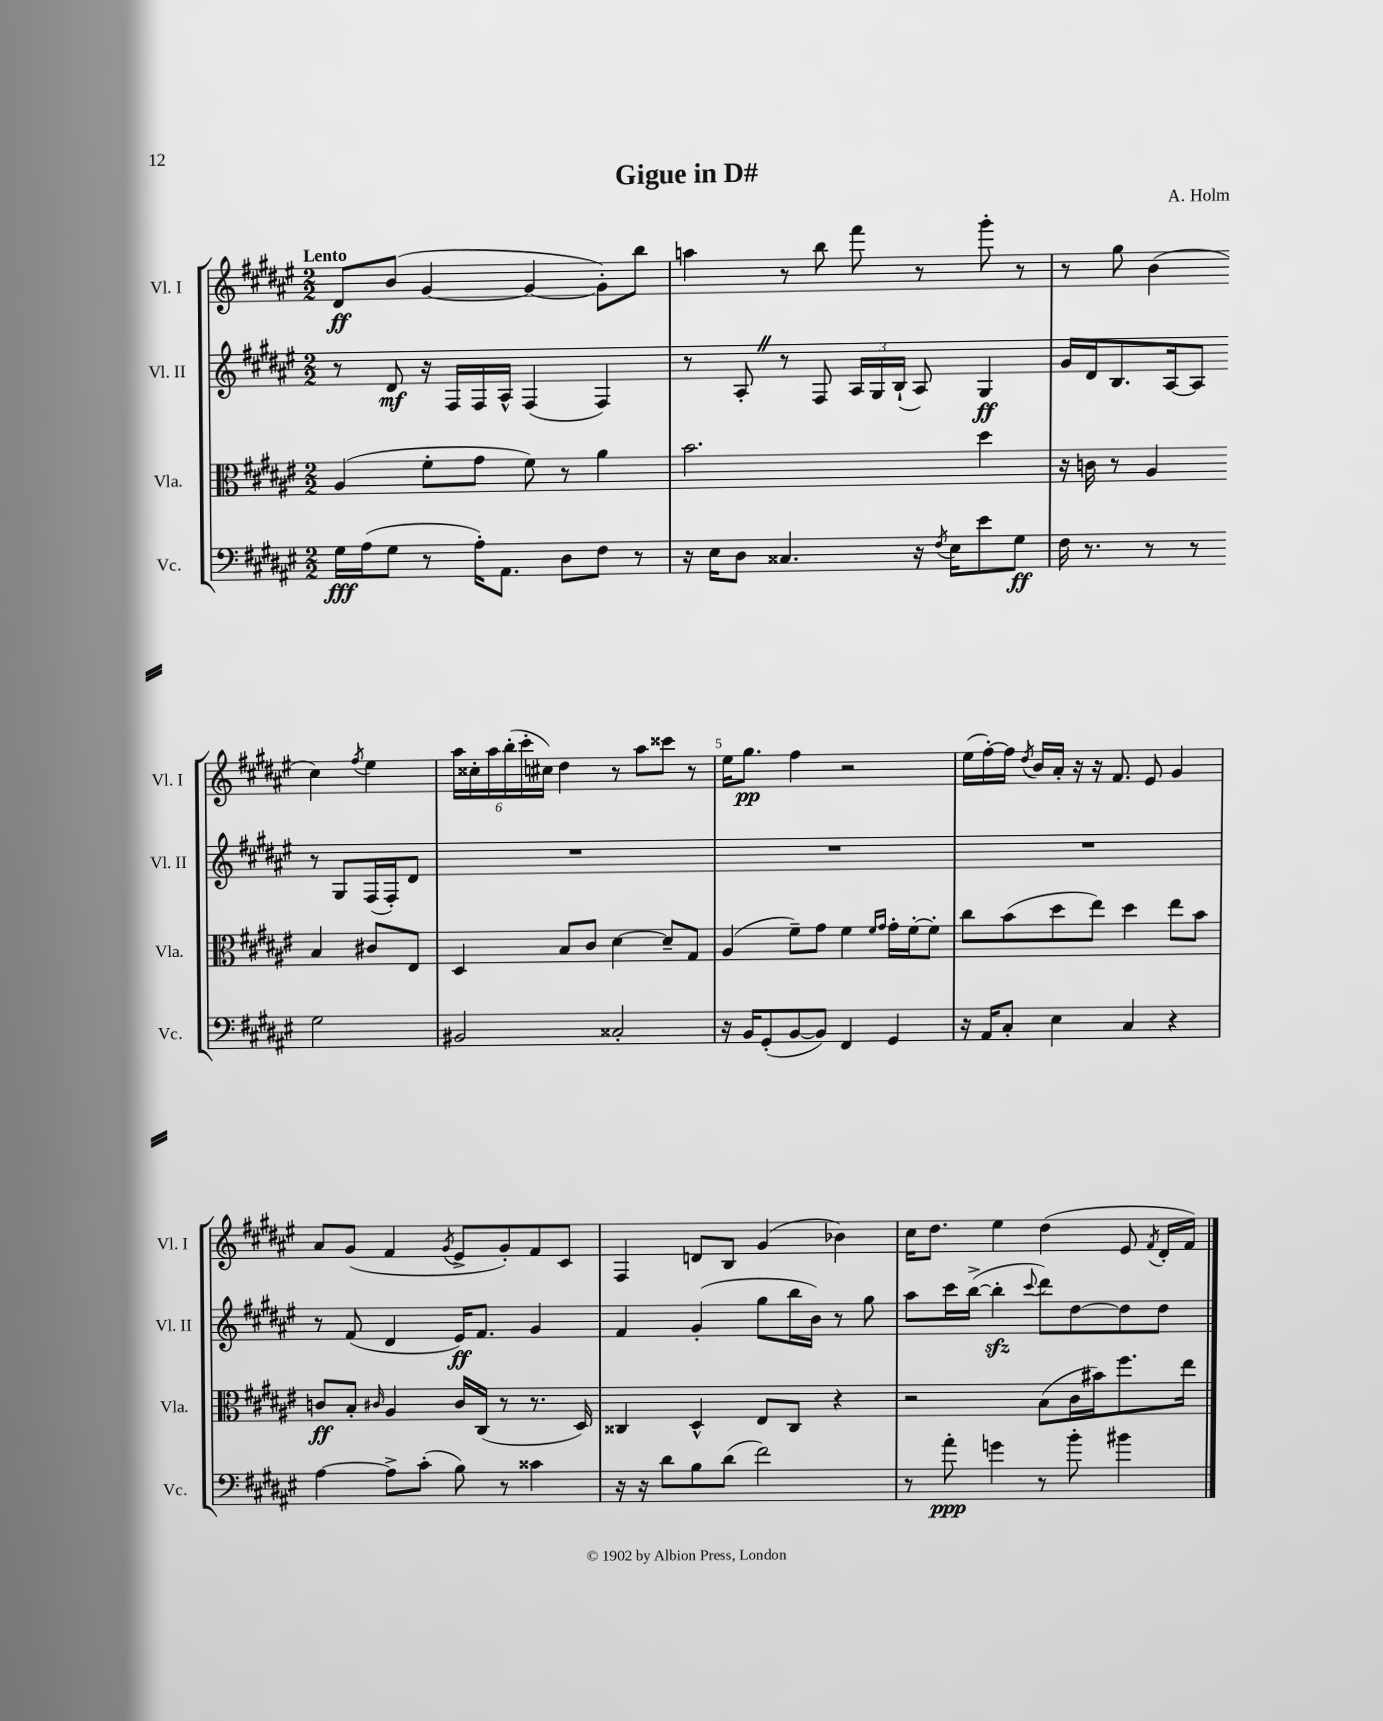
\header { title = "Gigue in D#" composer = "A. Holm" }
<<
\new StaffGroup <<
\new Staff = "s0" \with { instrumentName = "Vl. I" shortInstrumentName = "Vl. I" } {
    \clef treble \key fis \major \numericTimeSignature \time 2/2 \tempo "Lento"
    \autoBeamOff dis'8[\ff b'8]( gis'4~ gis'4~ gis'8[-.) b''8] |
    a''4 r8 b''8 fis'''8 r8 gis'''8-. r8 |
    r8 gis''8 b'4( cis''4) \acciaccatura { fis''8 } eis''4 |
    \tuplet 6/4 { ais''16[ cisis''16-. ais''16 b''16-.( cis'''16-. cis''16]) } dis''4 r8 ais''8[ cisis'''8] r8 |
    eis''16[ gis''8.]\pp fis''4 r2 |
    eis''16[( fis''16~-.) fis''16] \acciaccatura { dis''8 } b'16[ ais'16]-. r16 r16 fis'8. eis'8 gis'4 |
    ais'8[ gis'8]( fis'4 \acciaccatura { gis'8 } eis'8[-> gis'8-.) fis'8 cis'8] |
    fis4 d'8[ b8] gis'4( bes'4) |
    cis''16[ dis''8.] eis''4 dis''4( eis'8 \acciaccatura { fis'8 } dis'16[-. fis'16]) \bar "|." |
}
\new Staff = "s1" \with { instrumentName = "Vl. II" shortInstrumentName = "Vl. II" } {
    \clef treble \key fis \major \numericTimeSignature \time 2/2
    \autoBeamOff r8 dis'8\mf r16 fis16[ fis16 ais16]-^ fis4( fis4) |
    r8 ais8-. \once \override BreathingSign.text = \markup { \musicglyph "scripts.caesura.straight" } \breathe r8 fis8 \tuplet 3/2 { ais16[ gis16 b16]-!( } ais8) gis4\ff |
    gis'16[ dis'16 b8. ais16~ ais8] r8 gis8[ fis16( fis16-.) dis'8] |
    R1 |
    R1 |
    R1 |
    r8 fis'8( dis'4 eis'16[\ff) fis'8.] gis'4 |
    fis'4 gis'4-.( gis''8[ b''16 b'16]) r8 gis''8 |
    ais''8[ cis'''16 b''16]~->( b''4-.\sfz \appoggiatura { cis'''8 } dis'''8[) dis''8~ dis''8 dis''8] \bar "|." |
}
\new Staff = "s2" \with { instrumentName = "Vla." shortInstrumentName = "Vla." } {
    \clef alto \key fis \major \numericTimeSignature \time 2/2
    \autoBeamOff ais4( fis'8[-. gis'8] fis'8) r8 ais'4 |
    b'2. dis''4 |
    r16 c'16 r8 ais4 b4 cis'8[ eis8] |
    dis4 b8[ cis'8] dis'4~ dis'8[-- gis8] |
    ais4( fis'8[--) gis'8] fis'4 \grace { fis'16[ gis'16] } gis'16[-. fis'16~-. fis'8]-. |
    cis''8[ b'8( dis''8 eis''8]) dis''4 eis''8[ b'8] |
    c'8[\ff b8]-. \grace { cis'16 } ais4 cis'16[ cis16]( r8 r8. dis16) |
    cisis4 dis4-^ eis8[ cisis8] r4 |
    r2 b8[( cis'16 bis'16) fis''8. eis''16] \bar "|." |
}
\new Staff = "s3" \with { instrumentName = "Vc." shortInstrumentName = "Vc." } {
    \clef bass \key fis \major \numericTimeSignature \time 2/2
    \autoBeamOff gis16[\fff ais16( gis8] r8 ais16[-.) ais,8.] dis8[ fis8] r8 |
    r16 eis16[ dis8] cisis4. r16 \acciaccatura { fis8 } eis16[ eis'8 gis8]\ff |
    fis16 r8. r8 r8 gis2 |
    bis,2 cisis2-. |
    r16 b,16[ gis,8-.( b,8~ b,8]) fis,4 gis,4 |
    r16 ais,16[ cis8]-. eis4 cis4 r4 |
    ais4~ ais8[-> cis'8]-.( b8) r8 cisis'4 |
    r16 r16 dis'8[ b8 dis'8]( fis'2) |
    r8 ais'8-.\ppp g'4 r8 b'8-. bis'4 \bar "|." |
}
>>
>>
\layout { \context { \Score \override BarNumber.break-visibility = ##(#f #t #t) barNumberVisibility = #(every-nth-bar-number-visible 5) } }
